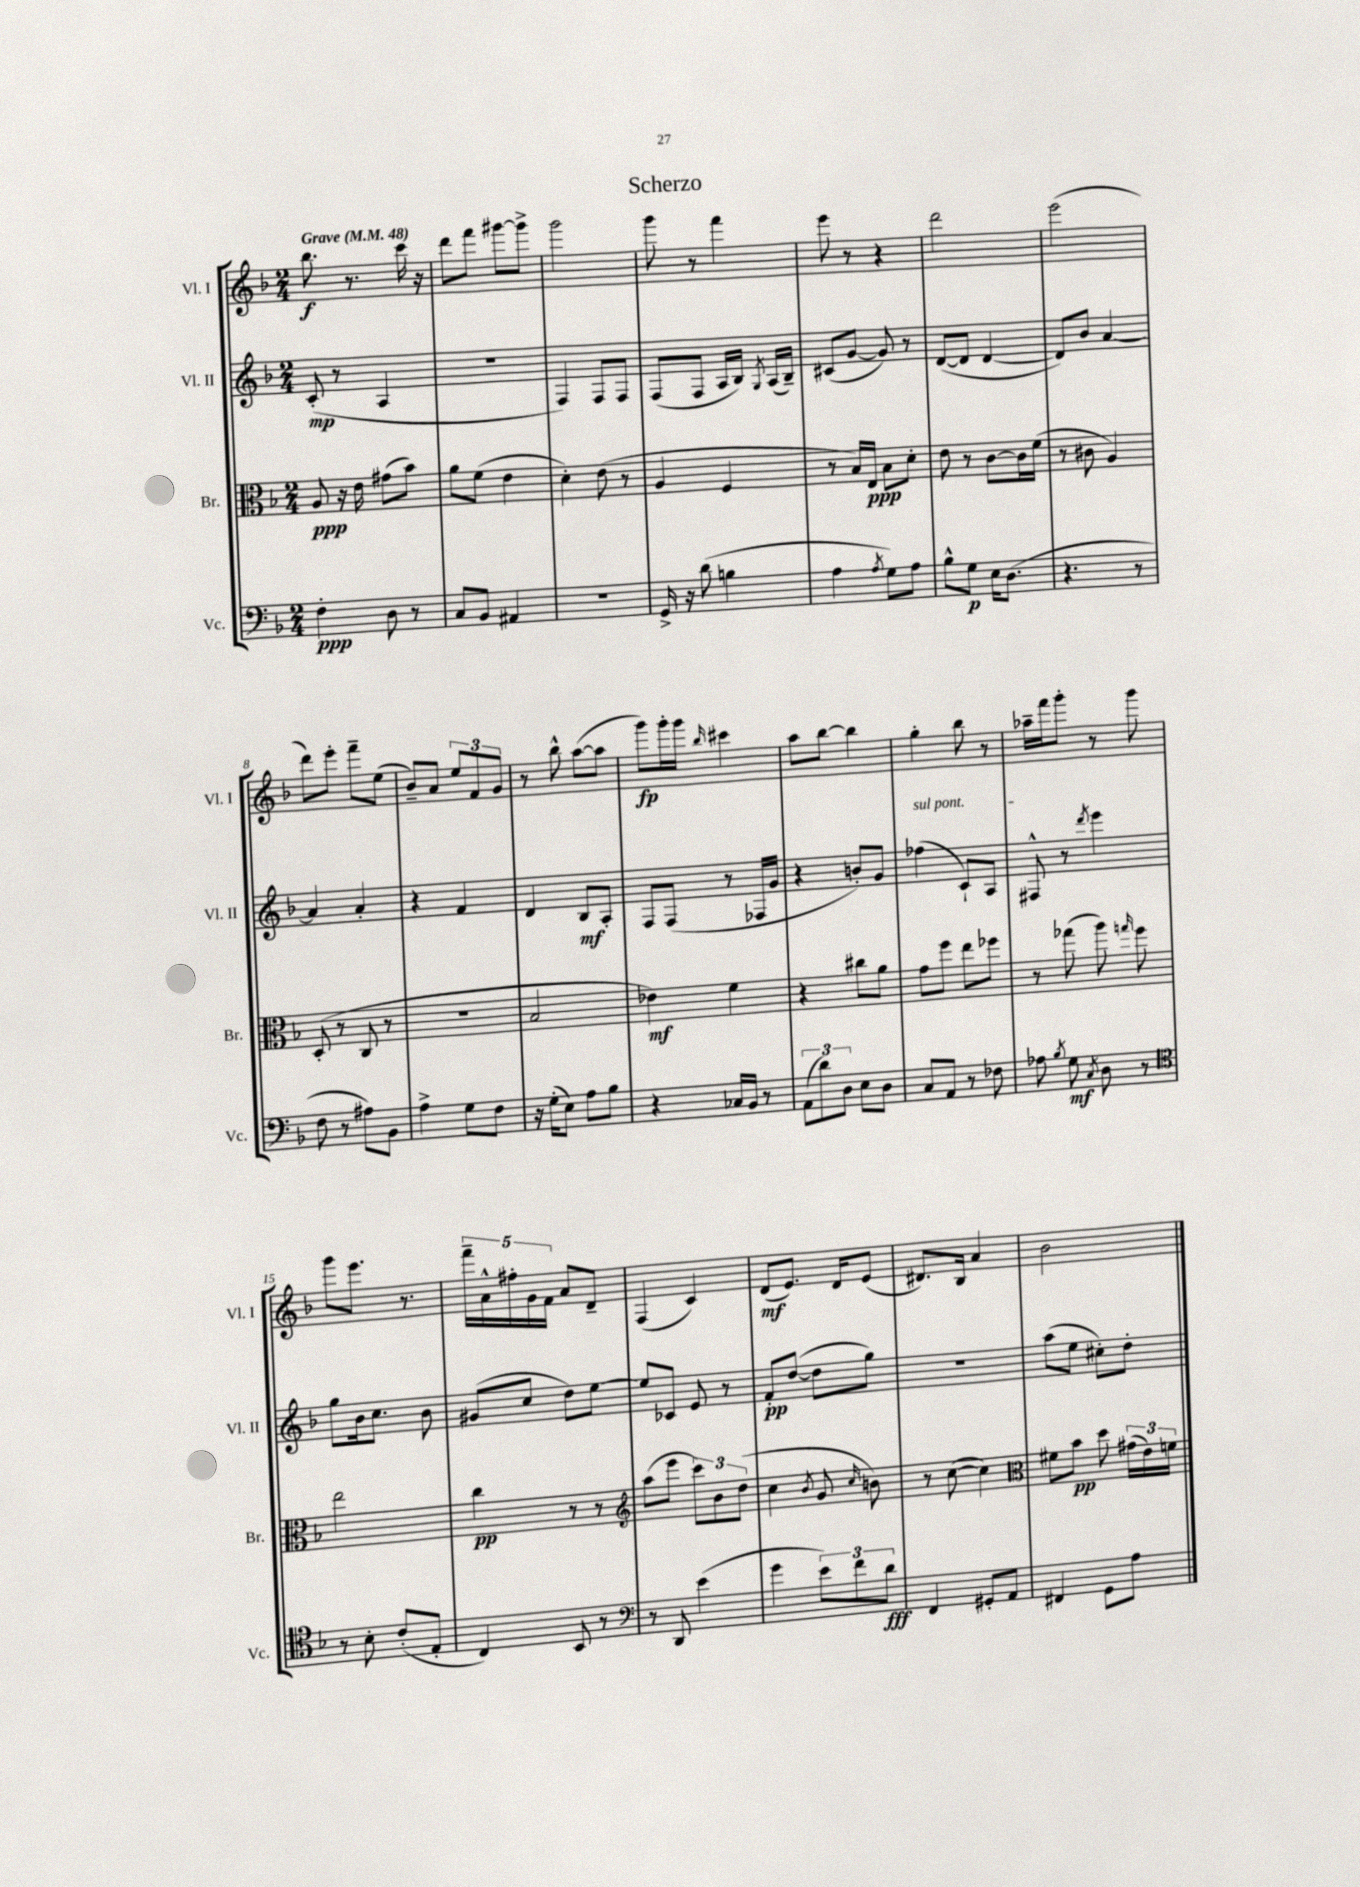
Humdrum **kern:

**kern	**kern	**kern	**kern
*staff4	*staff3	*staff2	*staff1
*clefF4	*clefC3	*clefG2	*clefG2
*k[b-]	*k[b-]	*k[b-]	*k[b-]
*M2/4	*M2/4	*M2/4	*M2/4
*MM48	*MM48	*MM48	*MM48
4F'\	8A/	(8c'/	8.bb-\
.	16r	8r	.
.	16e\	.	8.r
8D\	(8g#\L	4A/	.
8r	8b-\J)	.	16ccc\
.	.	.	16r
=	=	=	=
8C/L	8a\L	2r	8ddd\L
8BB-/J	(8f\J	.	8fff\J
4AA#/	4e\	.	[8ggg#\L
.	.	.	8ggg#^\]J
=	=	=	=
2r	4d'\)	4F/)	2ggg\
.	(8e\	8F/L	.
.	8r	8F/J	.
=	=	=	=
16GG^/	4A/	(8F/L	8ggg\
16r	.	.	.
(8d\	.	8F/J	8r
4B\	4F/	16A/LL	4fff\
.	.	16B-/JJ)	.
.	.	8qG/	.
.	.	(16A/LL	.
.	.	16B-~/JJ)	.
=	=	=	=
4A\	8r	(8c#/L	8eee\
.	16B-/LL)	[8g/J	8r
.	16E/JJ	.	.
8qA/	.	.	.
8G\L)	8B-\L	8g/])	4r
8A\J	8d'\J	8r	.
=	=	=	=
8B-^^\L	8e\	([8d/L	2ddd\
8G\J	8r	8d/]J	.
16E\LK	[8c\L	[4d/	.
(8.D\J	.	.	.
.	16c\]L	.	.
.	(16f\JJ	.	.
=	=	=	=
4.r	8r	8d/]L)	(2eee\
.	8c#\	8b-/J	.
.	4A/)	[4a/	.
8r	.	.	.
=	=	=	=
8F\	(8D'/	4a/]	8ddd\L)
8r	8r	.	8eee'\J
8A#\L)	8C/	4a'/	8fff~\L
8BB-\J	8r	.	(8ee\J
=	=	=	=
4A^\	2r	4r	8b-~/L)
.	.	.	8a/J
8G\L	.	4f/	12ee/L
.	.	.	12f/
8F\J	.	.	.
.	.	.	12g/J
=	=	=	=
16r	2B-/	4d/	8r
(16G'\LK	.	.	.
8E\J)	.	.	8bb-^^\
8A\L	.	8B-/L	([8aa\L
8B-\J	.	8A'/J	8aa\]J
=	=	=	=
4r	4e-\)	8F/L	8ggg\L)
.	.	(8F/J	16ggg'\L
.	.	.	16ggg\JJ
.	.	.	16qqbb-/
16C-/LL	4f\	8r	4ccc#\
16BB-/JJ	.	.	.
8r	.	16F-/LL	.
.	.	16g/JJ	.
=	=	=	=
(12AA\L	4r	4r	8aa\L
12d\)	.	.	.
.	.	.	[8bb-\J
12D\J	.	.	.
8E\L	8cc#\L	8b'/L)	4bb-\]
8D\J	8a\J	8g/J	.
=	=	=	=
8C/L	8g\L	(4ff-\	4gg'\
8AA/J	8ff\J	.	.
8r	8ee\L	8c`/L)	8bb-\
8F-\	8ff-\J	8A/J	8r
=	=	=	=
8A-\	8r	8F#^^/	16aa-~\LL
.	.	.	16fff\J
8qB-/	.	.	.
8G\	(8gg-\	8r	8ggg'\J
8qC/	.	8qddd/	.
8D\	8aa\)	4eee\	8r
.	16qqgg/	.	.
8r	8ff\	.	8ggg\
=	=	=	=
*clefC4	*	*	*
8r	2ee\	8gg\L	8ggg\L
8B-'\	.	16b-\k	8.eee\J
.	.	8.cc\J	.
(8c'/L	.	.	.
.	.	.	8.r
8E'/J	.	8b-\	.
=	=	=	=
4C/)	4cc\	(8g#/L	20fff~\LL
.	.	.	20a^^\
.	.	.	20ff#'\
.	.	8cc/J	.
.	.	.	20g\
.	.	.	20f\JJ
8BB-/	8r	8dd\L)	8a/L
8r	8r	[8ee\J	8d~/J
=	=	=	=
*clefF4	*clefG2	*	*
8r	(8aa\L	8ee/]L	(4F/
8DD/	8eee\J	8c-/J	.
(4e\	12ccc\L)	8e/	4c/)
.	12b-\	.	.
.	.	8r	.
.	(12dd\J	.	.
=	=	=	=
4g\	4cc\	8f'/L	(8d/L
.	.	([8dd/J	8.e/J)
.	8qb-/	.	.
12e\L)	8g/	8dd\]L	.
.	.	.	16d/LK
12f\	.	.	.
.	16qqcc/	.	.
.	8b\)	8gg\J)	(8e/J
12d\J	.	.	.
=	=	=	=
4FF/	8r	2r	8.d#/L)
.	([8cc\	.	.
.	.	.	16B-/Jk
8GG#'/L	4cc\])	.	4a/
8AA/J	.	.	.
=	=	=	=
*	*clefC3	*	*
4FF#/	8f#\L	(8aa\L	2b-\
.	8b-\J	8ee\J	.
8GG\L	8dd\	8cc#'\L)	.
8A\J	(24g#\LL	8dd'\J	.
.	24e\)	.	.
.	24f\JJ	.	.
==	==	==	==
*-	*-	*-	*-
